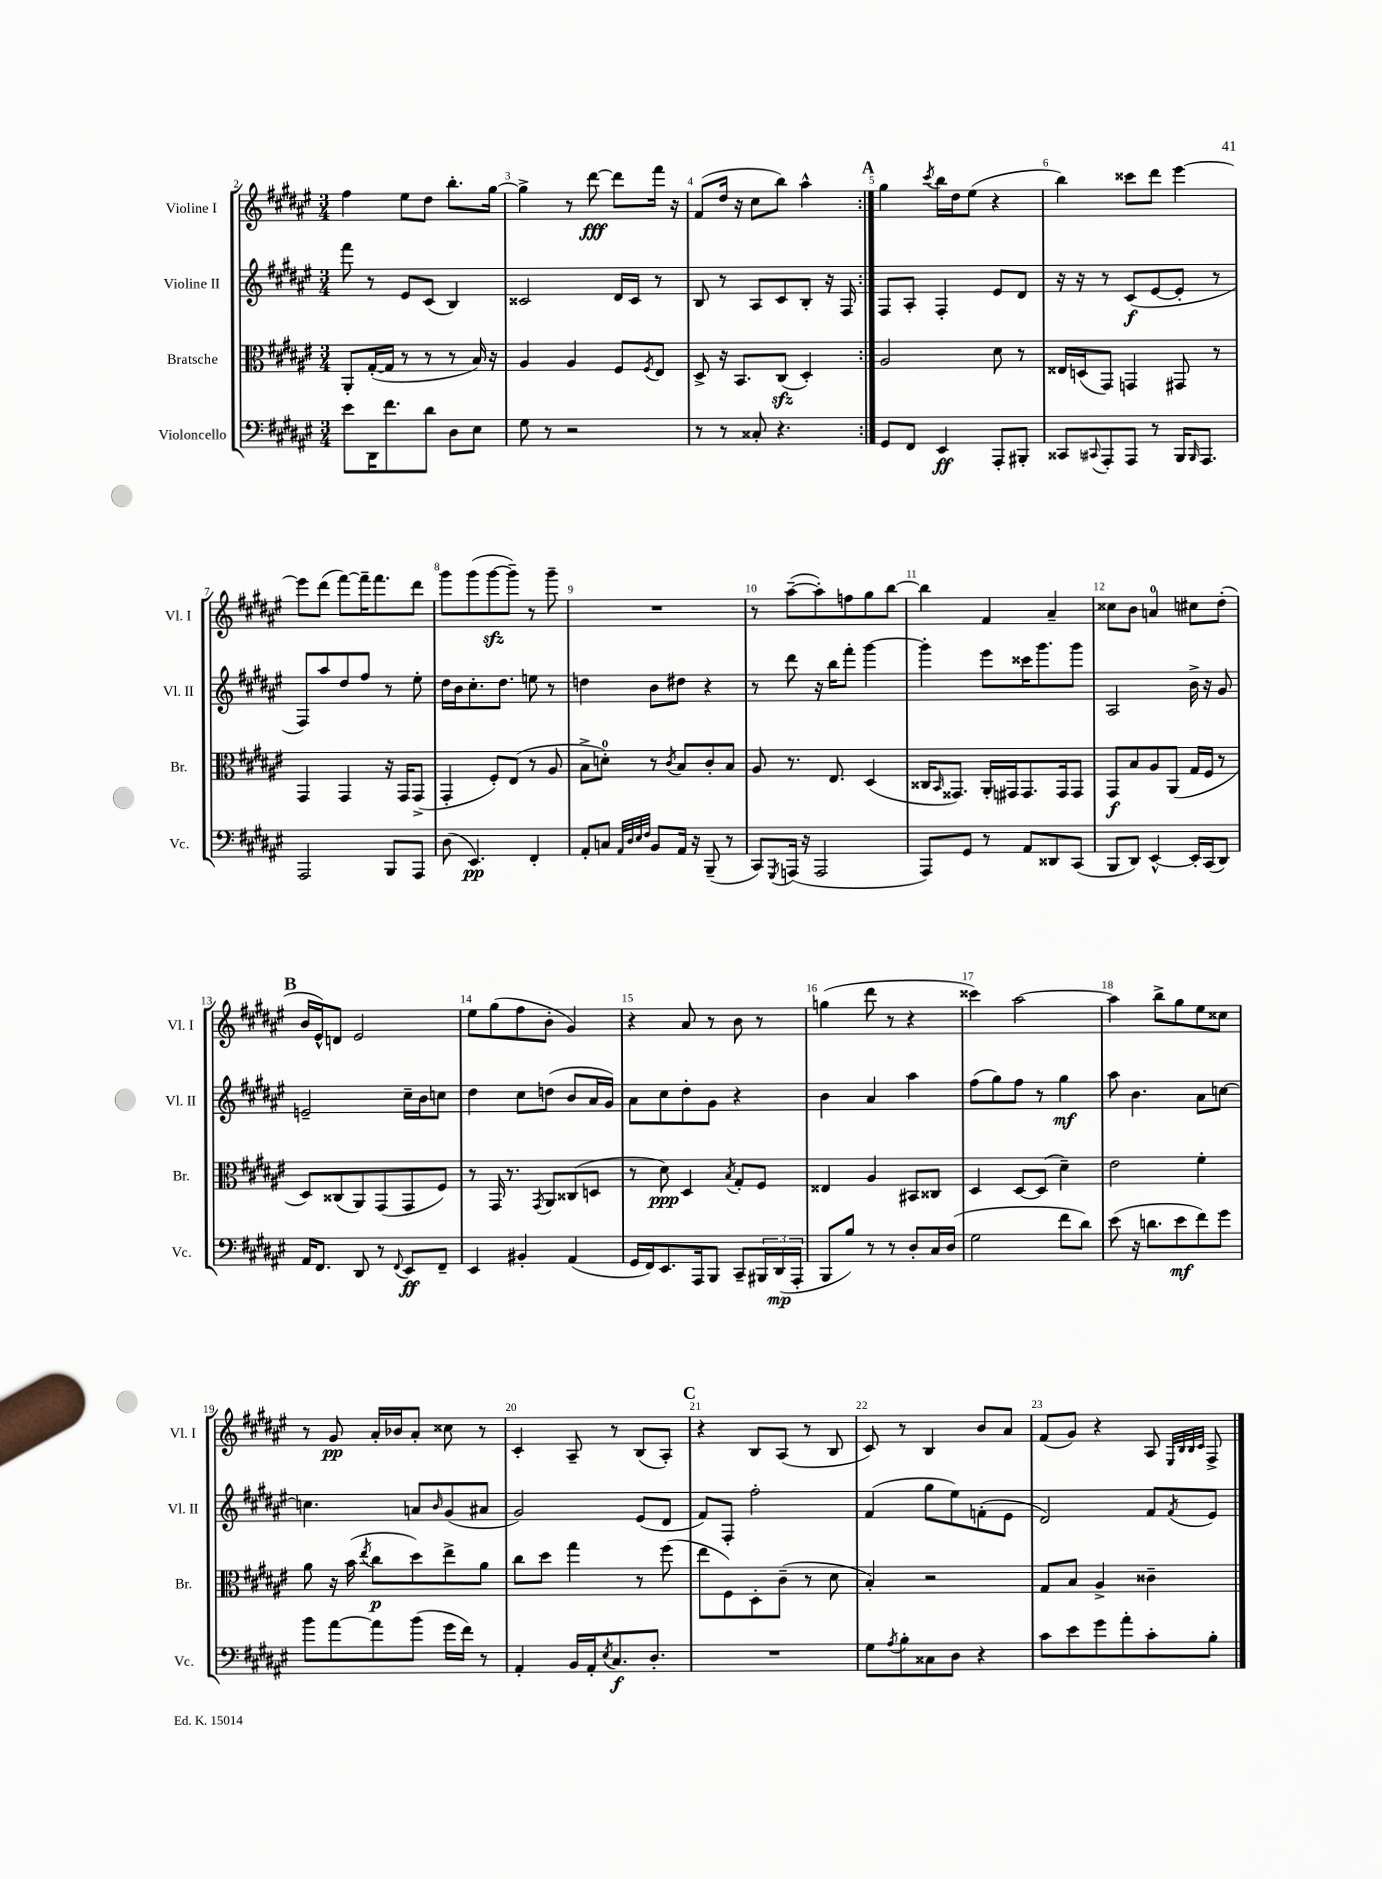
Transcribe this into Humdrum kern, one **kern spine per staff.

**kern	**kern	**kern	**kern
*staff4	*staff3	*staff2	*staff1
*clefF4	*clefC3	*clefG2	*clefG2
*k[f#c#g#d#a#e#]	*k[f#c#g#d#a#e#]	*k[f#c#g#d#a#e#]	*k[f#c#g#d#a#e#]
*M3/4	*M3/4	*M3/4	*M3/4
8e#\L	8AA#'/L	8fff#\	4ff#\
16DD#\K	([16G#'/L	8r	.
8.f#\	16G#/]JJ	.	.
.	8r	8e#/L	8ee#\L
8d#\J	8r	(8c#/J	8dd#\J
8D#\L	8r	4B/)	8.bb'\L
8E#\J	16B/)	.	.
.	16r	.	[16gg#\Jk
=	=	=	=
8G#\	4A#/	2c##/	4gg#^\]
8r	.	.	.
2r	4A#/	.	8r
.	.	.	[8ddd#\
.	8F#/L	16d#/LL	8ddd#\]L
.	.	16c##/JJ	.
.	8qF#/	.	.
.	8E#/J	8r	16fff#\Jk
.	.	.	16r
=	=	=	=
8r	8D#^/	8B/	(8f#/L
8r	16r	8r	16dd#/Jk
.	8.BB/L	.	16r
8C##'/	.	8A#/L	8cc#\L
4.r	(8C#/J	8c#/	8bb\J)
.	4D#'/)	8B'/J	4aa#^^\
.	.	16r	.
.	.	16F#/	.
=:|!	=:|!	=:|!	=:|!
8GG#/L	2A#/	8F#/L	4gg#\
8FF#/J	.	8A#'/J	.
.	.	.	8qccc#/
4EE#/	.	4F#'/	16bb\LL
.	.	.	16dd#\J
.	.	.	(8ee#\J
8AAA#'/L	8d#\	8e#/L	4r
8BBB#'/J	8r	8d#/J	.
=	=	=	=
8CC##/L	16E##/LL	16r	4bb\)
.	(16D/J	16r	.
8qqCC#/	.	.	.
8AAA#'/	8GG#/J)	8r	.
8AAA#/J	4GG/	(8c#/L	8ccc##\L
8r	.	[8e#/	8ddd#\J
16BBB/LK	8GG#/	8e#'/]J	[4eee#\
16qqBBB/	.	.	.
8.AAA#/J	.	.	.
.	8r	8r	.
=	=	=	=
2AAA#/	4GG#/	8F#/L)	8eee#\]L
.	.	8aa#/	(8ddd#\J
.	4GG#/	8dd#/	[8fff#\L)
.	.	8ff#/J	16fff#~\]K
.	.	.	8.fff#\
8BBB/L	16r	8r	.
.	16GG#/LK	.	.
8AAA#/J	(8GG#^/J	8ee#'\	8ddd#\J
=	=	=	=
(8D#\	4GG#'/	16dd#\LL	8ggg#\L
.	.	16b\J	.
4.EE#/)	.	8.cc#'\	(8ggg#\
.	8F#'/L)	.	[8ggg#\
.	.	8.dd#\J	.
.	(8E#/J	.	8ggg#~\]J)
4FF#'/	8r	8ee\	8r
.	8A#/	8r	8ggg#~\
=	=	=	=
8AA#'/L	8B^\L	4dd\	2.r
8C/J	8d'\J)	.	.
32qqAA#/LLL	.	.	.
32qqD#/	.	.	.
32qqE#/	.	.	.
32qqF#/JJJ	.	.	.
8BB/L	8r	8b\L	.
.	8qc#/	.	.
16AA#/Jk	8B/L	8dd#\J	.
16r	.	.	.
(8BBB~/	8c#'/	4r	.
8r	8B/J	.	.
=	=	=	=
8CC#/L)	8A#/	8r	8r
8qGGG#/	.	.	.
(16AAA/Jk	8.r	8ddd#\	([8aa#~\L
16r	.	.	.
2AAA/	.	16r	8aa#'\])
.	8.E#/	16bb\LK	.
.	.	8fff#'\J	8ff\
.	(4D#/	[4ggg#\	8gg#\
.	.	.	[8bb\J
=	=	=	=
8AAA#/L)	16C##/LK	4ggg#'\]	4bb\]
.	16qqBB/	.	.
.	8.GG##/J)	.	.
8GG#/J	.	.	.
8r	16AA#'/LL	8eee#\L	4f#/
.	16GG#/J	.	.
8AA#/L	8.GG#/	16ccc##\K	.
.	.	8.ggg#\	.
8DD##/	.	.	4a#~/
.	16GG#/k	.	.
(8CC#/J	8GG#/J	8ggg#\J	.
=	=	=	=
8BBB/L	8GG#/L	2A#/	8cc##\L
8DD#/J)	8B/	.	8b\J
[4EE#^^/	8A#/	.	4a/
.	(8AA#/J	.	.
16EE#'/]LL	16G#/LL	16b^\	8cc#\L
(16CC#/J	16F#/JJ	16r	.
8DD#/J)	8r	8g#/	(8dd#'\J
=	=	=	=
16AA#/LK	8D#/L)	2e~/	16b/LL
8.FF#/J	.	.	16e#^^/J)
.	(8C##/	.	8d/J
8DD#/	8AA#/)	.	2e#/
8r	(8GG#/	.	.
8qqFF#/	.	.	.
8EE#/L	8GG#/	16cc#~\LL	.
.	.	16b\J	.
8FF#~/J	8F#/J)	8cc\J	.
=	=	=	=
4EE#/	8r	4dd#\	8ee#\L
.	16GG#/	.	(8gg#\
.	8.r	.	.
4BB#'/	.	8cc#\L	8ff#\
.	8qGG#/	.	.
.	8AA#/L	(8dd\J	8b'\J
(4AA#/	(8C##/	8b/L	4g#/)
.	8D/J	16a#/L	.
.	.	16g#/JJ)	.
=	=	=	=
16GG#/LL	8r	8a#\L	4r
16FF#/J)	.	.	.
8.EE#/	8d#\)	8cc#\	.
.	4D#/	8dd#'\	8a#/
16AAA#/k	.	.	.
8BBB/J	.	8g#\J	8r
.	8qB/	.	.
8CC#~/L	8G#'/L	4r	8b\
24BBB#/L	8F#/J	.	8r
(24DD#/	.	.	.
24AAA#'/JJ	.	.	.
=	=	=	=
8BBB/L	4E##/	4b\	(4gg\
8B/J)	.	.	.
8r	4A#/	4a#/	8ddd#\
8r	.	.	8r
8D#'/L	8BB#/L	4aa#\	4r
16C#/L	8C##/J	.	.
(16D#/JJ	.	.	.
=	=	=	=
2G#\	4D#/	(8ff#\L	4ccc##\)
.	.	8gg#\)	.
.	[8D#/L	8ff#\J	[2aa#\
.	(8D#/]J	8r	.
8f#\L	4d#~\)	4gg#\	.
8d#\J)	.	.	.
=	=	=	=
(8e#\	2e#\	8aa#\	4aa#\]
16r	.	4.b\	.
8.d\L	.	.	.
.	.	.	8bb^\L
8e#\	.	.	8gg#\
8f#\)	4f#'\	8a#\L	8ee#\
8g#\J	.	[8cc\J	8cc##\J
=	=	=	=
8b\L	8a#\	4.cc\]	8r
[8a#\	16r	.	8g#/
.	(16b\	.	.
.	8qee#/	.	.
8a#\]	8cc#\L	.	16a#'/LL
.	.	.	16b-/J
(8b\J	8dd#\)	8a/L	8a#'/J
.	.	16qqb/	.
16g#\LL	8ee#^\	(8g#/	8cc##\
16f#\JJ)	.	.	.
8r	8a#\J	8a#/J	8r
=	=	=	=
4AA#'/	8cc#\L	2g#/)	4c#'/
.	8dd#\J	.	.
16BB/LL	4gg#\	.	8A#~/
16AA#'/J	.	.	.
8qE#/	.	.	.
8.C#/	.	.	8r
.	8r	(8e#/L	(8B/L
8.D#'/J	.	.	.
.	(8ff#\	8d#/J	8A#'/J)
=	=	=	=
2.r	8ee#\L	8f#/L)	4r
.	8F#\)	8F#'/J	.
.	8D#'\	2ff#'\	8B/L
.	(8c#~\J	.	(8A#/J
.	8r	.	8r
.	8d#\	.	8B/
=	=	=	=
8G#\L	4B'/)	(4f#/	8c#/)
8qA#/	.	.	.
8B'\	.	.	8r
8C##\	2r	8gg#\L	4B/
8D#\J	.	8ee#\)	.
4r	.	(8f'\	8b/L
.	.	8e#\J	8a#/J
=	=	=	=
8c#\L	8G#/L	2d#/)	(8f#/L
8e#\	8B/J	.	8g#/J)
8g#\	4A#^/	.	4r
8a#'\	.	.	.
8c#'\	4c##~\	8f#/L	8A#/
.	.	.	32qqE#/LLL
.	.	.	32qqB/
.	.	.	32qqB/
.	.	8qf#/	32qqc#/JJJ
8B'\J	.	8e#/J	8F#^/
==	==	==	==
*-	*-	*-	*-
